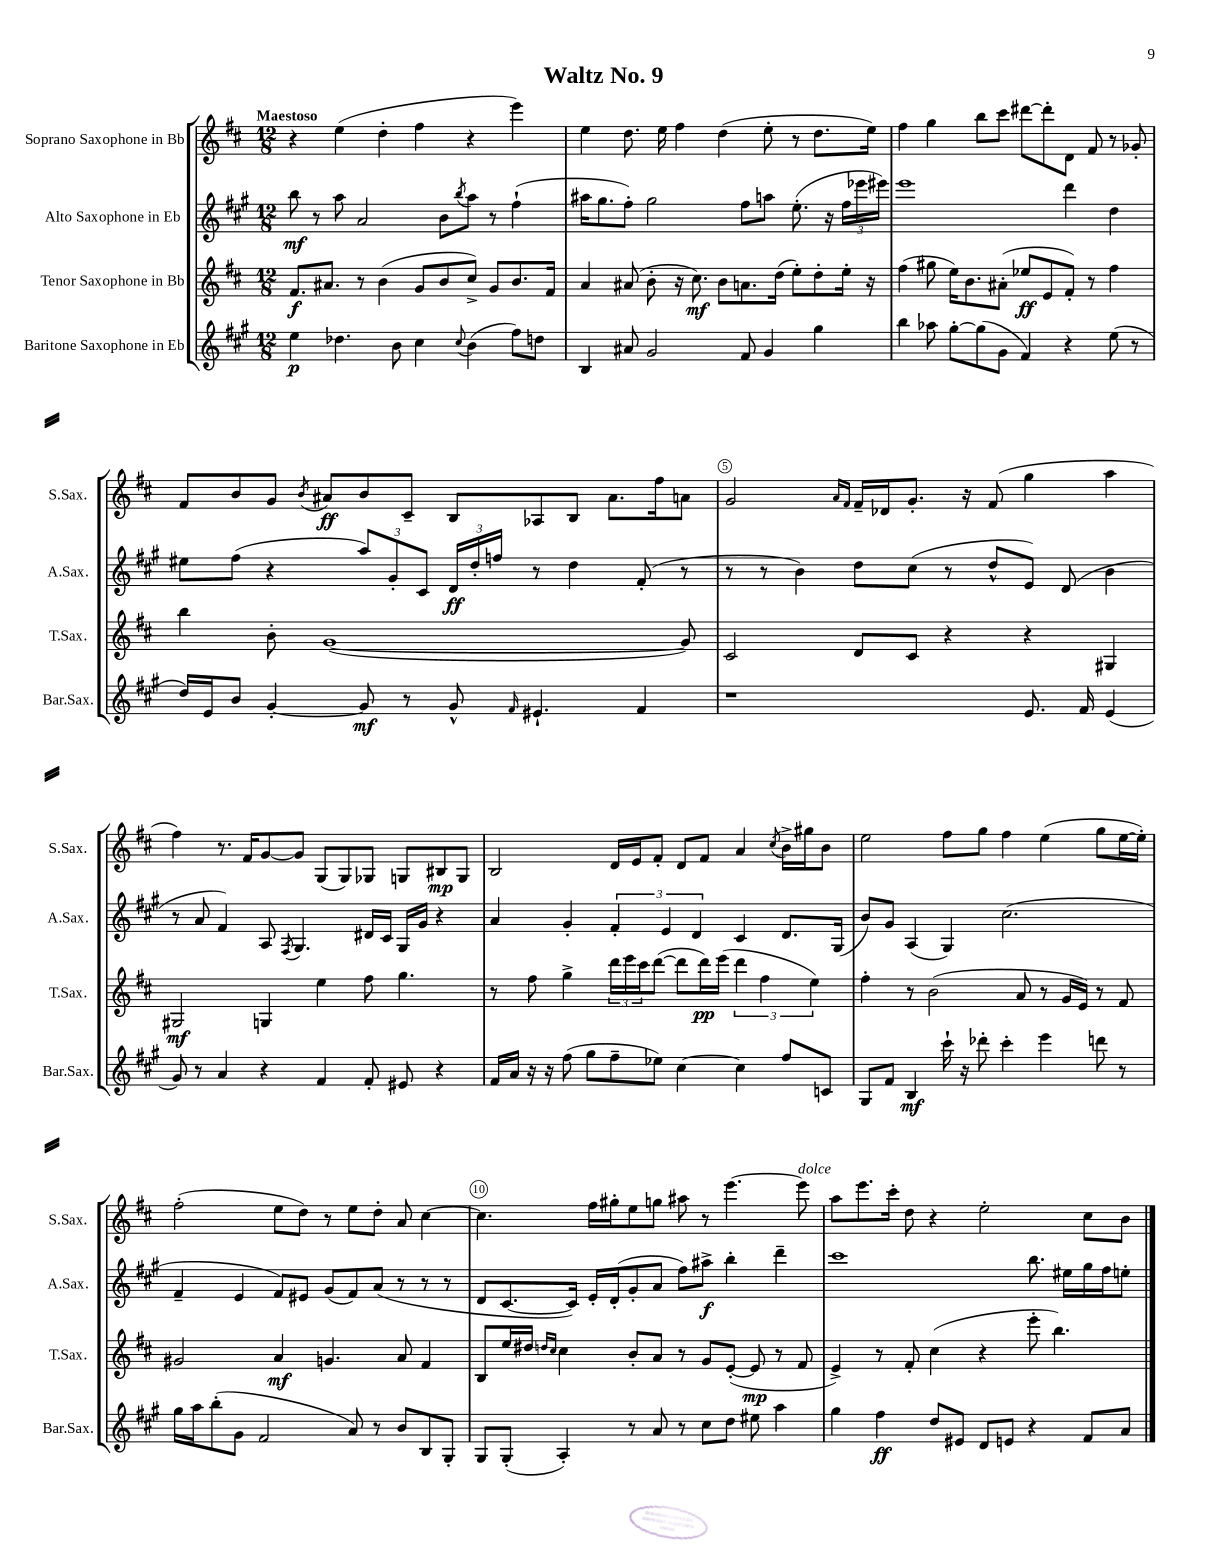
\header { title = "Waltz No. 9" }
<<
\new StaffGroup <<
\new Staff = "s0" \with { instrumentName = "Soprano Saxophone in Bb" shortInstrumentName = "S.Sax." } {
    \clef treble \key d \major \numericTimeSignature \time 12/8 \tempo "Maestoso"
    r4 e''4( d''4-. fis''4 r4 e'''4) |
    e''4 d''8. e''16 fis''4 d''4( e''8-. r8 d''8. e''16) |
    fis''4 g''4 b''8 cis'''8 dis'''8~ dis'''8-. d'8 fis'8 r8 ges'8-. |
    fis'8 b'8 g'8 \acciaccatura { b'8 } ais'8\ff b'8 cis'8-- b8 aes8 b8 ais'8. fis''16 a'8 |
    g'2 \grace { a'16 fis'16 } fis'16-- des'16 g'8.-. r16 fis'8( g''4 a''4 |
    fis''4) r8. fis'16 g'8~ g'8 g8( g8) ges8 g8 bis8\mp g8 |
    b2 d'16 e'16 fis'8-. d'8 fis'8 a'4 \acciaccatura { cis''8 } b'16-> gis''16 b'8 |
    e''2 fis''8 g''8 fis''4 e''4( g''8 e''16~ e''16-.) |
    fis''2-.( e''8 d''8) r8 e''8 d''8-. a'8 cis''4~ |
    cis''4. fis''16 gis''16-. e''8 g''8 ais''8 r8 e'''4.~ e'''8^\markup { \italic "dolce" } |
    a''8 e'''8. cis'''16-. d''8 r4 e''2-. cis''8 b'8 \bar "|." |
}
\new Staff = "s1" \with { instrumentName = "Alto Saxophone in Eb" shortInstrumentName = "A.Sax." } {
    \clef treble \key a \major \numericTimeSignature \time 12/8
    b''8\mf r8 a''8 a'2 b'8 \acciaccatura { b''8 } a''8 r8 fis''4-!( |
    ais''16 gis''8. fis''8-.) gis''2 fis''8 a''8 e''8.-.( r16 \tuplet 3/2 { fis''16 ees'''16 eis'''16) } |
    e'''1 d'''4 d''4 |
    eis''8 fis''8( r4 \tuplet 3/2 { a''8) gis'8-. cis'8 } \tuplet 3/2 { d'16\ff d''16-. f''16 } r8 d''4 fis'8-.( r8 |
    r8 r8 b'4) d''8 cis''8( r8 d''8-^ e'8) d'8( b'4 |
    r8 a'8 fis'4) a8 \acciaccatura { fis8 } gis4. dis'16 cis'16 gis16 gis'16 r4 |
    a'4 gis'4-. \tuplet 3/2 { fis'4-. e'4 d'4 } cis'4 d'8. gis16( |
    b'8) gis'8 a4( gis4) cis''2.( |
    fis'4-- e'4 fis'8) eis'8 gis'8( fis'8) a'8( r8 r8 r8 |
    d'8 cis'8.~ cis'16) e'16-. d'16-.( gis'8-. a'8 fis''8) ais''8->\f b''4-. d'''4-- |
    cis'''1 b''8. eis''16 gis''16 fis''16 e''8-. \bar "|." |
}
\new Staff = "s2" \with { instrumentName = "Tenor Saxophone in Bb" shortInstrumentName = "T.Sax." } {
    \clef treble \key d \major \numericTimeSignature \time 12/8
    fis'8.\f ais'8. r8 b'4( g'8 b'8 cis''8->) g'8 b'8. fis'16 |
    a'4 ais'8( b'8-. r16 cis''8.\mf) b'8 a'8. d''16( e''8-.) d''8-. e''16-. r16 |
    fis''4( gis''8 e''16) b'8. ais'8-.( ees''8\ff e'8 fis'8-.) r8 fis''4 |
    b''4 b'8-. g'1~( g'8) |
    cis'2 d'8 cis'8 r4 r4 gis4 |
    gis2\mf g4 e''4 fis''8 g''4. |
    r8 fis''8 g''4-> \tuplet 3/2 { d'''16 e'''16 cis'''16 } d'''8~( d'''8 d'''16\pp) e'''16( \tuplet 3/2 { d'''4 fis''4 e''4) } |
    fis''4-. r8 b'2( a'8 r8 g'16 e'16) r8 fis'8 |
    gis'2 a'4\mf g'4. a'8 fis'4 |
    b8 e''16 dis''16 \grace { d''16 cis''16 } cis''4 b'8-. a'8 r8 g'8 e'8~-.( e'8\mp r8 fis'8 |
    e'4->) r8 fis'8-. cis''4( r4 e'''8-. b''4.) \bar "|." |
}
\new Staff = "s3" \with { instrumentName = "Baritone Saxophone in Eb" shortInstrumentName = "Bar.Sax." } {
    \clef treble \key a \major \numericTimeSignature \time 12/8
    e''4\p des''4. b'8 cis''4 \appoggiatura { cis''8 } b'4( fis''8) d''8 |
    b4 ais'8 gis'2 fis'8 gis'4 gis''4 |
    b''4 aes''8 gis''8~-. gis''8( gis'8 fis'4) r4 e''8( r8 |
    d''16) e'16 b'8 gis'4~-. gis'8\mf r8 gis'8-^ \grace { fis'16 } eis'4.-! fis'4 |
    r1 e'8. fis'16 e'4( |
    gis'8) r8 a'4 r4 fis'4 fis'8-. eis'8 r4 |
    fis'16 a'16 r16 r16 fis''8( gis''8 fis''8-- ees''8) cis''4~ cis''4 fis''8 c'8 |
    gis8 fis'8 b4\mf cis'''16-! r16 des'''8-. cis'''4-. e'''4 d'''8 r8 |
    gis''16 a''16 b''8-.( gis'8 fis'2 a'8) r8 b'8 b8 gis8-. |
    gis8 gis8-.( a4-.) r8 a'8 r8 cis''8 d''8 eis''8 a''4 |
    gis''4 fis''4\ff d''8 eis'8 d'8 e'8 r4 fis'8 a'8 \bar "|." |
}
>>
>>
\layout { \context { \Score \override BarNumber.break-visibility = ##(#f #t #t) barNumberVisibility = #(every-nth-bar-number-visible 5) \override BarNumber.stencil = #(make-stencil-circler 0.1 0.3 ly:text-interface::print) } }
